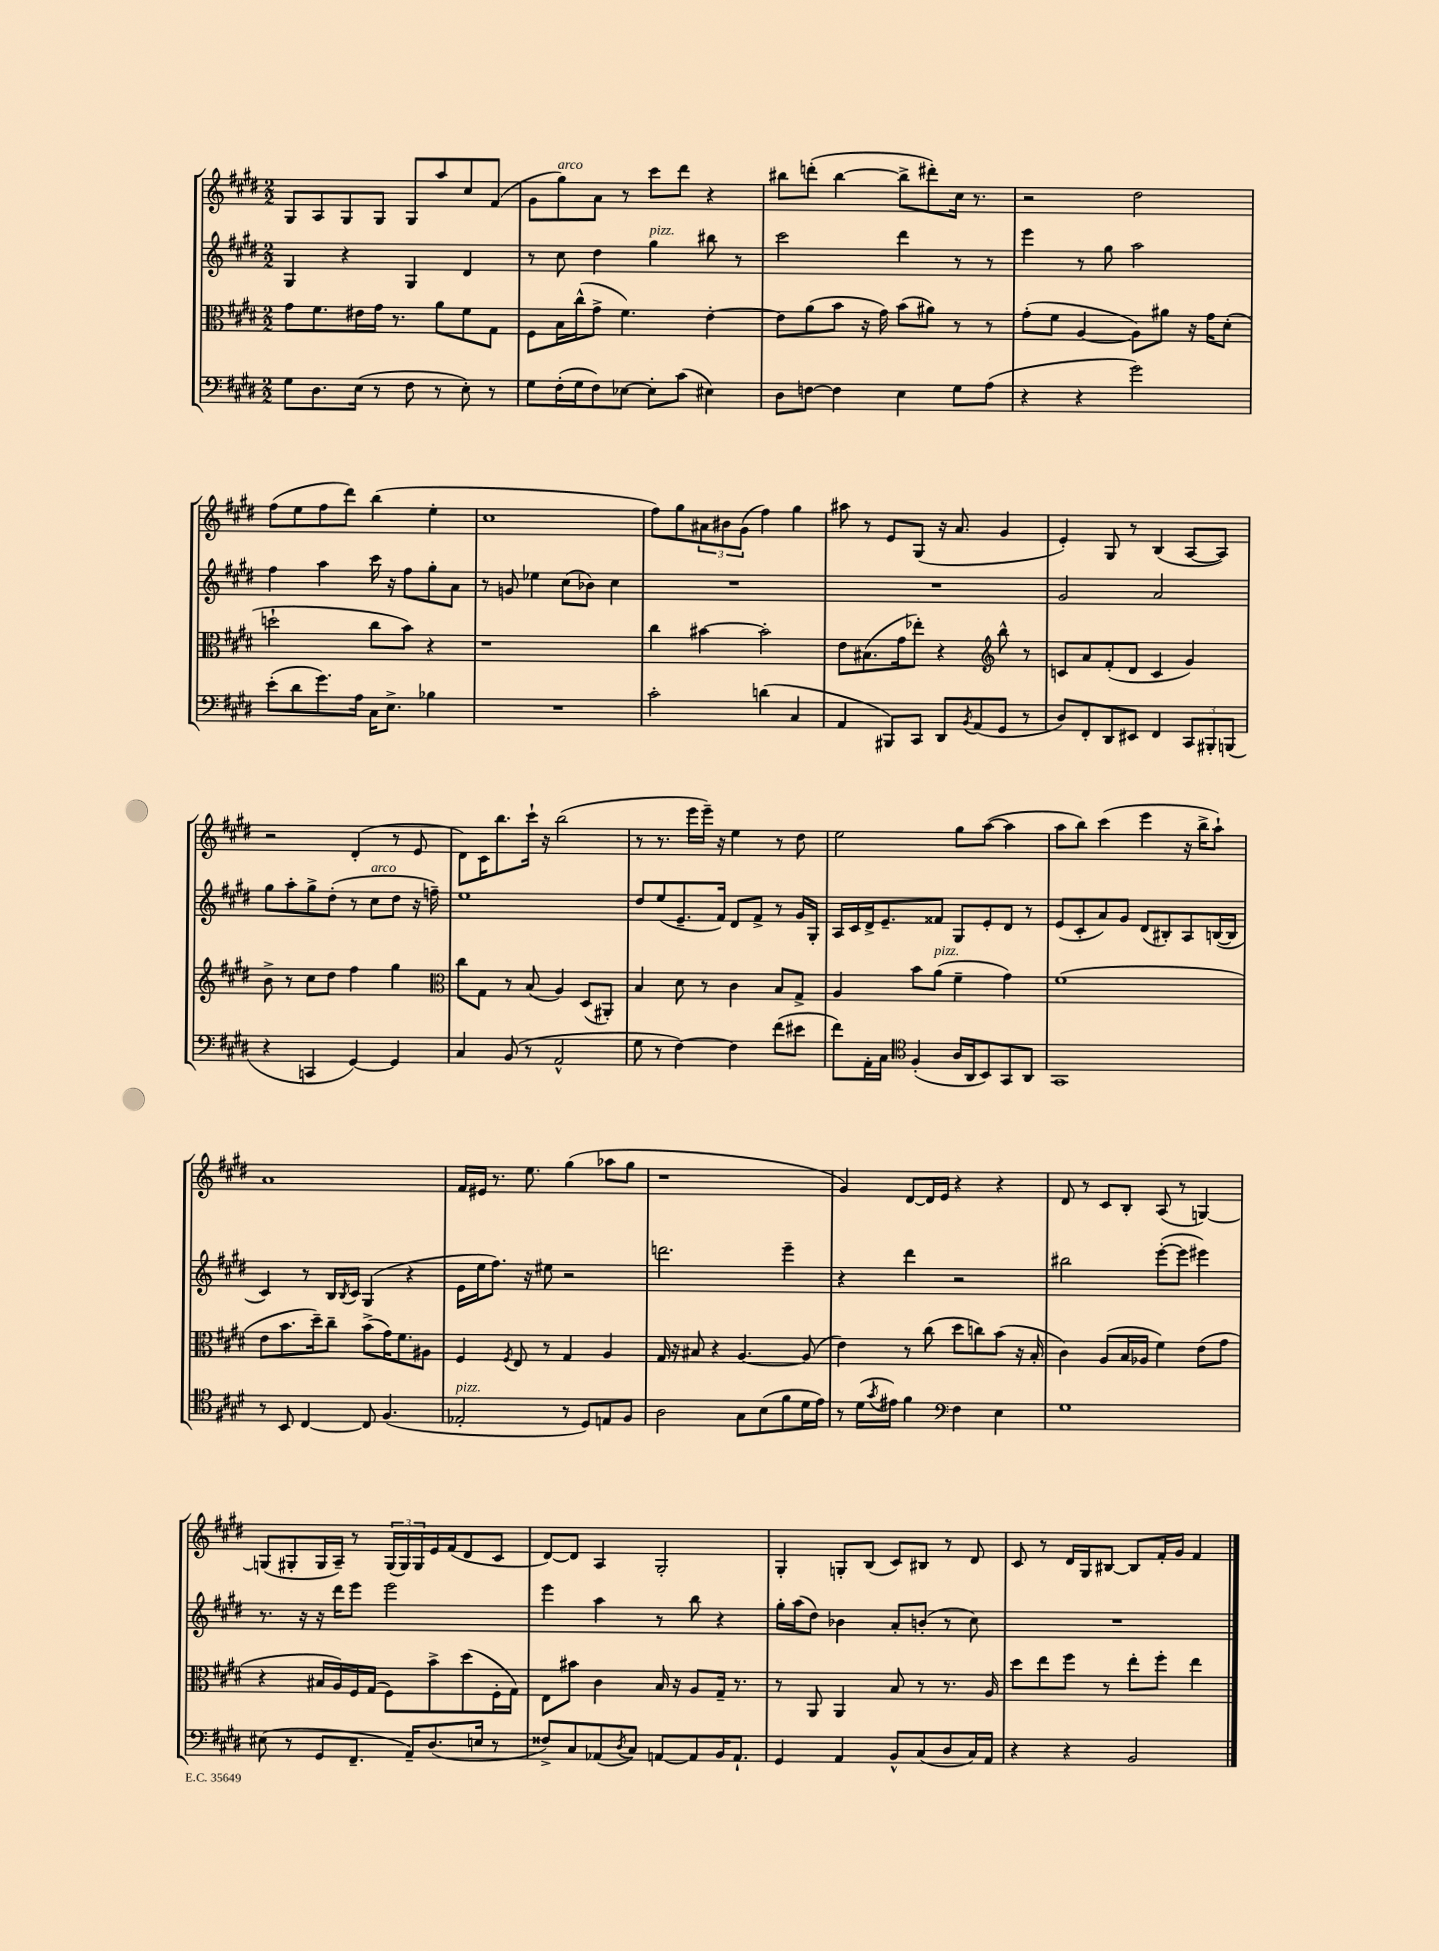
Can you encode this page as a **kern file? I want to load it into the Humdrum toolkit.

**kern	**kern	**kern	**kern
*staff4	*staff3	*staff2	*staff1
*clefF4	*clefC3	*clefG2	*clefG2
*k[f#c#g#d#]	*k[f#c#g#d#]	*k[f#c#g#d#]	*k[f#c#g#d#]
*M2/2	*M2/2	*M2/2	*M2/2
8G#\L	8g#\L	4G#/	8G#/L
8.D#\	8.f#\	.	8A/
.	.	4r	8G#/
(16E\Jk	16e#\L	.	.
8r	16g#\JJ	.	8G#/J
.	8.r	.	.
8F#\	.	4G#/	8G#/L
8r	8a\L	.	8aa/
8E'\)	8f#\	4d#/	8cc#/
8r	8G#\J	.	(8f#/J
=	=	=	=
8G#\L	8F#\L	8r	8g#\L
(16F#'\L	16B\L	8cc#\	8gg#\)
16G#\J	(16cc#^^\J	.	.
8F#\)	8g#^\J	4dd#\	8a\J
[8E-\J	4.f#\)	.	8r
8E-'\]L	.	4gg#\	8ccc#\L
(8c#\J	.	.	8ddd#\J
4E#\)	[4e'\	8bb#\	4r
.	.	8r	.
=	=	=	=
8D#\L	8e\]L	2ccc#\	8bb#\L
[8F\J	(8a\	.	(8ddd'\J
4F\]	8b\J	.	[4bb#\
.	16r	.	.
.	16g#\)	.	.
4E\	(8b\L	4ddd#\	8bb#^\]L
.	8a#\J)	.	8ddd#'\)
8G#\L	8r	8r	16cc#\Jk
.	.	.	8.r
(8A\J	8r	8r	.
=	=	=	=
4r	(8g#'\L	4eee\	2r
.	8f#\J	.	.
4r	[4A/	8r	.
.	.	8gg#\	.
2g#\)	8A\]L)	2aa\	2dd#\
.	8a#\J	.	.
.	16r	.	.
.	16g#\LK	.	.
.	(8d#'\J	.	.
=	=	=	=
(8e'\L	2dd`\	4ff#\	(8ff#\L
8d#\	.	.	8ee\
8.g#\)	.	4aa\	8ff#\
.	.	.	8ddd#\J)
16A\Jk	.	.	.
16C#\LK	8cc#\L	16ccc#\	(4bb\
8.E^\J	.	16r	.
.	8b\J)	8ff#\L	.
4B-\	4r	8gg#'\	4ee'\
.	.	8a\J	.
=	=	=	=
1r	1r	8r	1cc#
.	.	8g/	.
.	.	4ee-\	.
.	.	(8cc#\L	.
.	.	8b-\J)	.
.	.	4cc#\	.
=	=	=	=
2c#'\	4cc#\	1r	8ff#\L)
.	.	.	8gg#\
.	[4b#\	.	12a#\
.	.	.	12b#\
.	.	.	(12g#\J
(4d\	2b#'\]	.	4ff#\)
4C#/	.	.	4gg#\
=	=	=	=
4AA/	8e\L	1r	8aa#\
.	(8.B#\	.	8r
8BBB#/L)	.	.	8e/L
.	16g#\k	.	.
8CC#/J	8ee-'\J)	.	(8G#/J
8DD#/L	4r	.	16r
.	.	.	8.a/
8qBB/	.	.	.
(8AA/	.	.	.
*	*clefG2	*	*
8GG#/J	8bb^^\	.	4g#/
8r	8r	.	.
=	=	=	=
8D#/L)	8c/L	2g#/	4e'/)
8FF#'/	8a/	.	.
8DD#/	(8f#'/	.	8G#/
8EE#/J	8d#/J	.	8r
4FF#/	4c/	2a/	(4B/
12CC#/L	4g#/)	.	[8A/L
12BBB#'/	.	.	.
.	.	.	8A/]J)
(12BBB/J	.	.	.
=	=	=	=
4r	8b^\	8gg#\L	2r
.	8r	8aa'\	.
4CC/	8cc#\L	8gg#^\	.
.	8dd#\J	(8dd#'\J	.
[4GG#/)	4ff#\	8r	(4d#'/
.	.	8cc#\L	.
4GG#/]	4gg#\	8dd#\J	8r
.	.	16r	8e/
.	.	16ff~\)	.
=	=	=	=
*	*clefC3	*	*
4C#/	8cc#\L	1ee	8d#\L)
.	8G#\J	.	16c#\K
.	.	.	8.bb\
(8BB/	8r	.	.
8r	(8B/	.	16ccc#`\Jk
.	.	.	16r
2AA^^/	4A/)	.	(2bb\
.	(8D#/L	.	.
.	8AA#'/J)	.	.
=	=	=	=
8G#\	4B/	8dd#/L	8r
8r	.	(8ee/	8.r
[4F#\)	8d#\	8.e~/	.
.	.	.	16eee\LL
.	8r	.	16eee~\JJ)
.	.	16f#/Jk)	16r
4F#\]	4c#\	8d#/L	4ee\
.	.	8f#^/J	.
(8f#\L	8B/L	8r	8r
8e#\J	8G#^/J	16g#/LL	8dd#\
.	.	16G#'/JJ	.
=	=	=	=
8f#\L)	4A/	16A/LL	2ee\
.	.	16c#/	.
16AA'\L	.	16d#^/J	.
16C#\JJ	.	8.e~/	.
*clefC4	*	*	*
(4F#'/	8b\L	.	.
.	(8a\J	8f##/J	.
16A/LL	4f#~\	8G#/L	8gg#\L
16AA/J	.	.	.
8BB/)	.	8e'/	([8aa\J
8GG#/	4g#\)	8d#/J	4aa\]
8AA/J	.	8r	.
=	=	=	=
1GG#	(1f#	(8e/L	8aa\L
.	.	8c#'/	8bb\J)
.	.	8a/)	(4ccc#\
.	.	8g#/J	.
.	.	(8d#/L	4eee\
.	.	8B#'/)	.
.	.	8A/	16r
.	.	.	16bb^\LK
.	.	([16B/L	8aa`\J)
.	.	16B/]JJ	.
=	=	=	=
8r	8e\L	4c#/)	1a
8BB/	8.b\	.	.
[4C#/	.	8r	.
.	16dd#~\k)	.	.
.	8cc#~\J	16B/LL	.
.	.	8qB/	.
.	.	16c#/JJ	.
8C#/]	(8b^\L	(4G#/	.
(4.F#/	16g#\K)	.	.
.	8.f#\	.	.
.	.	4r	.
.	8A#\J	.	.
=	=	=	=
2E-'/	4F#/	16e\LL	16f#/LL
.	.	16ee\J	16e#/JJ
.	.	8.ff#\J)	8.r
.	8qF#/	.	.
.	8E/	.	.
.	.	16r	8.ee\
.	8r	8ee#\	.
8r	4G#/	2r	(4gg#\
8D#/L)	.	.	.
8E/	4A/	.	8aa-\L
8F#/J	.	.	8gg#\J
=	=	=	=
2A\	16G#/	2.ddd\	1r
.	16r	.	.
.	8B#/	.	.
.	4r	.	.
8G#\L	[4.A/	.	.
(8B\	.	.	.
8f#\	.	4eee~\	.
16d#\L	(8A/]	.	.
16e\JJ)	.	.	.
=	=	=	=
8r	4e\)	4r	4g#/)
(16d#\LL	.	.	.
8qg#/	.	.	.
16e#\JJ)	.	.	.
4f#\	8r	4ddd#\	[8d#/L
.	(8cc#\	.	16d#/]L
.	.	.	16e/JJ
*clefF4	*	*	*
4F#\	8dd#\L	2r	4r
.	8cc\)	.	.
4E\	(8b\J	.	4r
.	16r	.	.
.	16B'/	.	.
=	=	=	=
1G#	4c#\)	2bb#\	8d#/
.	.	.	8r
.	(8A/L	.	8c#/L
.	16B/L	.	8B'/J
.	16A-/JJ	.	.
.	4f#\)	([8eee'\L	(8A/
.	.	8eee\]J	8r
.	(8e\L	4eee#\)	[4G/)
.	8g#\J	.	.
=	=	=	=
(8E#\	4r	8.r	(8G/]L
8r	.	.	8G#'/
.	.	16r	.
8GG#/L	16B#/LL	16r	16G#/L
.	16A/)	16ddd#\LK	16A~/JJ)
8.FF#~/J	16F#/	8eee\J	8r
.	(16G#/JJ	.	.
.	8F#\L)	2eee\	(24G#/LL
.	.	.	24G#/)
16AA~/LK)	.	.	.
.	.	.	24G#/
(8.D#/	8b^\	.	16e/
.	.	.	(16f#/J
.	(8dd#\	.	8d#/
16E/Jk	.	.	.
8r	16F#'\L	.	8c#/J
.	16G#\JJ)	.	.
=	=	=	=
8F##^/L)	8E\L	4eee\	[8d#/L)
8C#/	8b#\J	.	8d#/]J
(8AA-/	4c#\	4aa\	4A/
8qD#/	.	.	.
8C#/J)	.	.	.
[8AA/L	16B/	8r	2G#'/
.	16r	.	.
8AA/]	8A/L	8bb\	.
16BB/K	16G#~/Jk	4r	.
8.AA`/J	8.r	.	.
=	=	=	=
4GG#/	8r	16gg#'\LL	4G#'/
.	.	(16aa\J	.
.	8AA/	8dd#\J)	.
4AA/	4AA/	4b-\	8G'/L
.	.	.	(8B/J
8BB^^/L	8B/	8a'/L	8c#/L)
(8C#/	8r	(8b'/J	8B#/J
8D#/	8.r	8r	8r
16C#/L)	.	8cc#\)	8d#/
16AA/JJ	16A/	.	.
=	=	=	=
4r	8dd#\L	1r	8c#/
.	8ee\	.	8r
4r	8ff#\J	.	16d#/LL
.	.	.	16G#/J
.	8r	.	[8B#/J
2BB/	8ee'\L	.	8B#/]L
.	8ff#'\J	.	16f#'/L
.	.	.	16g#/JJ
.	4ee\	.	4f#/
==	==	==	==
*-	*-	*-	*-
